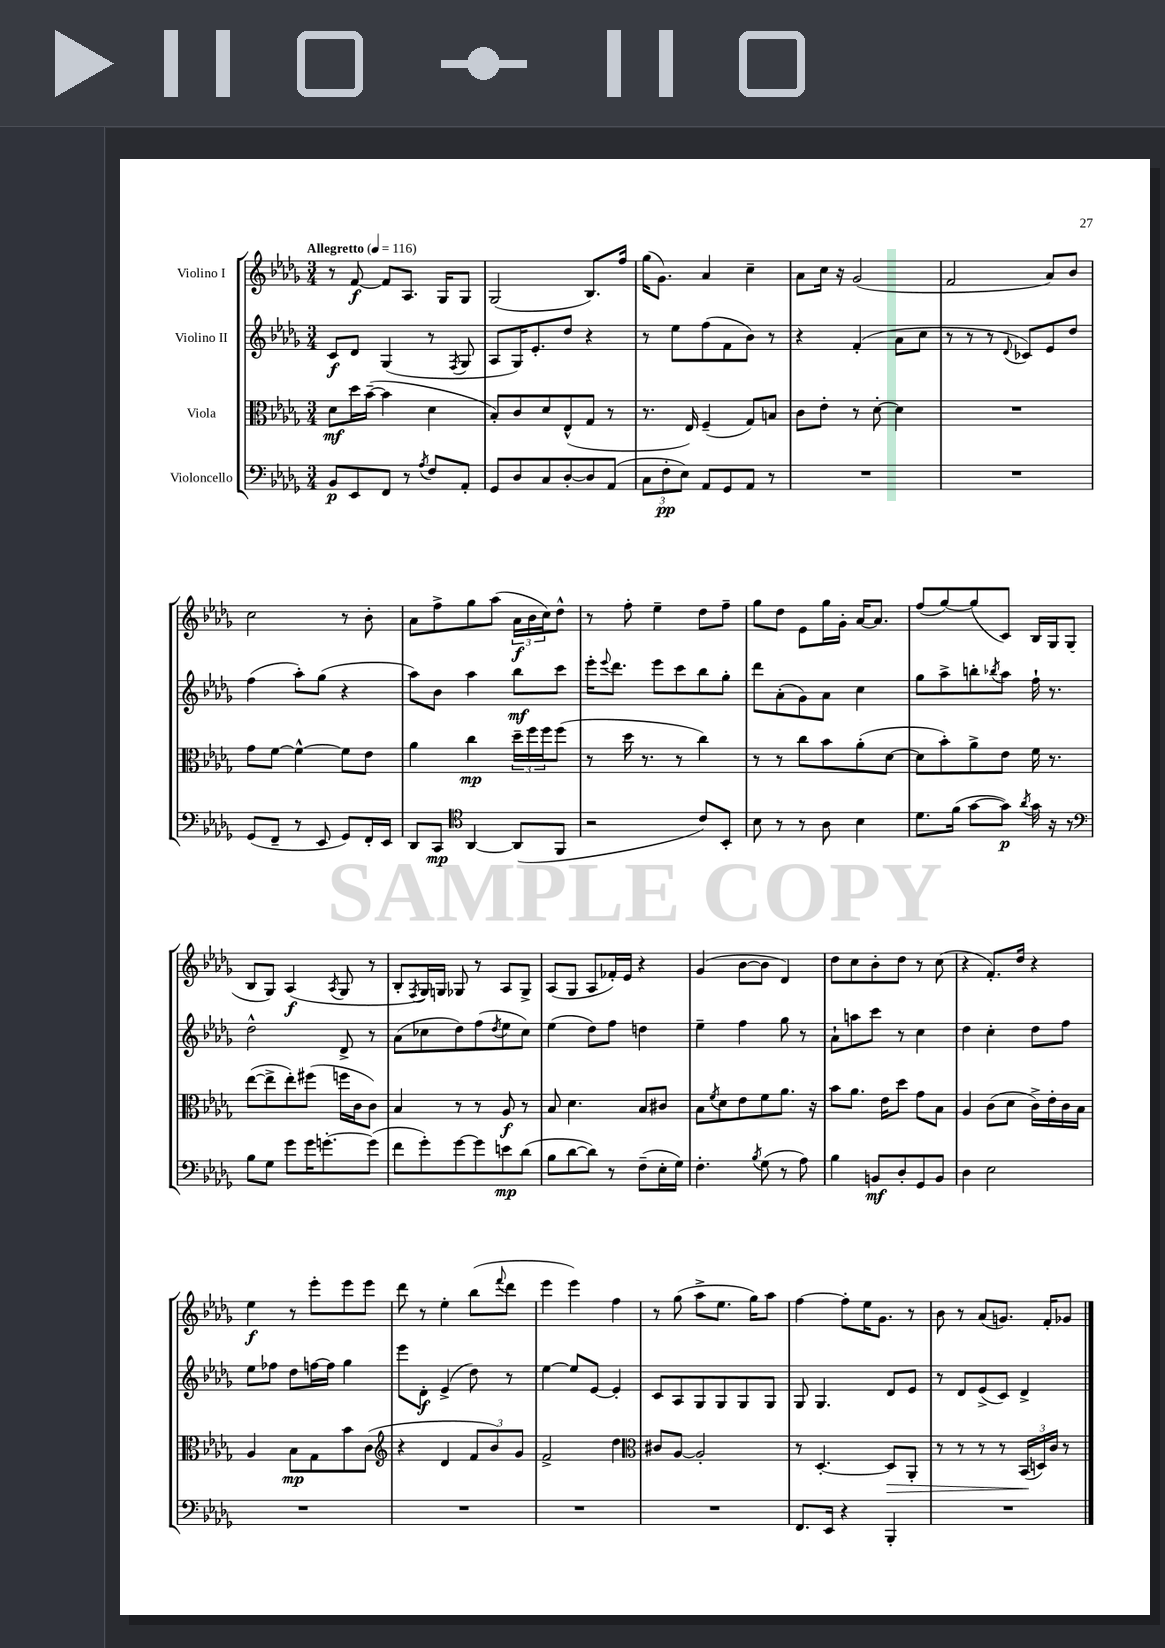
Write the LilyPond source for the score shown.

<<
\new StaffGroup <<
\new Staff = "s0" \with { instrumentName = "Violino I" } {
    \clef treble \key des \major \numericTimeSignature \time 3/4 \tempo "Allegretto" 4 = 116
    r8 f'8~\f f'8 aes8. ges16 ges8 |
    ges2( bes8.) f''16 |
    ges''16( ges'8.) aes'4 c''4-- |
    aes'8 c''16 r16 ges'2( |
    f'2 aes'8) bes'8 |
    c''2 r8 bes'8-. |
    aes'8 f''8-> ges''8 aes''8( \tuplet 3/2 { aes'16\f bes'16 c''16) } des''8-^ |
    r8 f''8-. ees''4-- des''8 f''8-- |
    ges''8 des''8 ees'8 ges''16 ges'16-. aes'16~ aes'8. |
    f''8( ges''8~) ges''8( c'8) bes16 ges16 ges8( |
    bes8 ges8) aes4\f( \acciaccatura { aes8 } ges8 r8 |
    bes8-. \acciaccatura { f8 } ges16) g16 ges8 r8 aes8 ges8-> |
    aes8( ges8 aes8 fes'16-.) ees'16 r4 |
    ges'4( bes'8~ bes'8 des'4) |
    des''8 c''8 bes'8-. des''8 r8 c''8( |
    r4 f'8.-.) des''16 r4 |
    ees''4\f r8 ees'''8-. ees'''8 ees'''8 |
    des'''8 r8 ees''4-. bes''8( \appoggiatura { f'''8 } des'''8 |
    ees'''4 ees'''4) f''4 |
    r8 ges''8( aes''8-> ees''8. ges''16) aes''8 |
    f''4~ f''8-. ees''16 ges'8. r8 |
    bes'8 r8 aes'8( g'8.) f'16-. ges'8 \bar "|." |
}
\new Staff = "s1" \with { instrumentName = "Violino II" } {
    \clef treble \key des \major \numericTimeSignature \time 3/4
    c'8\f des'8 ges4( r8 \acciaccatura { f8 } ges8 |
    aes8 ges16) ees'8.-. des''8 r4 |
    r8 ees''8 f''8( f'8 bes'8) r8 |
    r4 f'4-.( aes'8 c''8 |
    r8 r8 r8 \appoggiatura { des'8 } ces'8) ees'8 des''8 |
    f''4( aes''8-.) ges''8( r4 |
    aes''8) bes'8 aes''4 bes''8\mf c'''8 |
    ees'''16-. \appoggiatura { ees'''8 } des'''8. ees'''8 c'''8 bes''8 ges''8-. |
    des'''8 aes'8-.( ges'8) aes'8 c''4 |
    ges''8 aes''8-> b''8-. \acciaccatura { bes''8 } aes''8 f''16-! r8. |
    des''2-^ des'8-> r8 |
    aes'8( ces''8 des''8) f''8( \acciaccatura { des''8 } ees''8 ces''8) |
    ees''4( des''8) f''8 d''4 |
    ees''4-- f''4 ges''8 r8 |
    aes'8-! a''8 c'''8 r8 c''4 |
    des''4 c''4-. des''8 f''8 |
    ees''8 fes''8 des''8 f''16~ f''16 ges''4 |
    ees'''8 des'8-.\f ees'4->( des''8) r8 |
    ees''4~ ees''8 ees'8~ ees'4-. |
    c'8 aes8 ges8 ges8 ges8 ges8 |
    ges8 ges4. des'8 ees'8 |
    r8 des'8 ees'8->( c'8) des'4-> \bar "|." |
}
\new Staff = "s2" \with { instrumentName = "Viola" } {
    \clef alto \key des \major \numericTimeSignature \time 3/4
    des'8\mf des''16 bes'16~--( bes'4 des'4 |
    bes8-.) c'8 des'8 ees8-^( ges8 r8 |
    r8. ees16) f4--( ges8) b8 |
    c'8 ees'8-. r8 des'8~-. des'4 |
    R2. |
    ges'8 f'8~ f'4~-^ f'8 ees'8 |
    aes'4 c''4\mp \tuplet 3/2 { des''16-- f''16 f''16 } f''8( |
    r8 des''16 r8. r8 c''4) |
    r8 r8 c''8 bes'8 aes'8-.( des'8~ |
    des'8 bes'8-.) aes'8-> ees'8 f'16 r8. |
    ees''8~( ees''8-> ees''8-.) fis''8( f''16 c'16 c'8) |
    bes4 r8 r8 aes8\f r8 |
    bes8 des'4. bes8 cis'8 |
    bes8 \acciaccatura { f'8 } des'8 ees'8 f'8 aes'8. r16 |
    bes'8 aes'8. ees'16 des''8 ges'8 bes8 |
    aes4 c'8( des'8 c'16->) ees'16-. c'16 bes16 |
    aes4 bes8\mp ges8 bes'8 c'8( |
    \clef treble r4 des'4 \tuplet 3/2 { f'8 bes'8) ges'8 } |
    f'2-> des''4 |
    \clef alto cis'8 aes8~ aes2-. |
    r8 des4.~-. des8\> aes,8-. |
    r8 r8 r8 r8 \tuplet 3/2 { bes,16\!( d16) c'16 } r8 \bar "|." |
}
\new Staff = "s3" \with { instrumentName = "Violoncello" } {
    \clef bass \key des \major \numericTimeSignature \time 3/4
    bes,8\p ees,8 f,8 r8 \acciaccatura { aes8 } f8 aes,8-. |
    ges,8 des8 c8 des8~-. des8 aes,8( |
    \tuplet 3/2 { c8 f8-.\pp ees8) } aes,8 ges,8 aes,8 r8 |
    R2. |
    R2. |
    ges,8( f,8-- r8 ees,8 ges,8) f,16-. ees,16 |
    des,8 c,8\mp \clef tenor aes,4~ aes,8( f,8 |
    r2 c'8) bes,8-. |
    bes8 r8 r8 aes8 bes4 |
    des'8. f'16( ges'8~ ges'8\p) \acciaccatura { aes'8 } ges'16 r16 r8 |
    \clef bass bes8 ges8 ges'8 ges'16 g'8.~-. g'8( |
    f'8 ges'8-.) ges'8~ ges'8 e'8\mp des'8( |
    bes8 des'8~ des'8) r8 f8--( ees16-. ges16) |
    f4.-. \acciaccatura { bes8 } ges8( r8 aes8) |
    bes4 b,8\mf des8-. ges,8 b,8 |
    des4 ees2 |
    R2. |
    R2. |
    R2. |
    R2. |
    f,8. ees,16 r4 bes,,4-. |
    R2. \bar "|." |
}
>>
>>
\layout { \context { \Score \remove "Bar_number_engraver" } }
